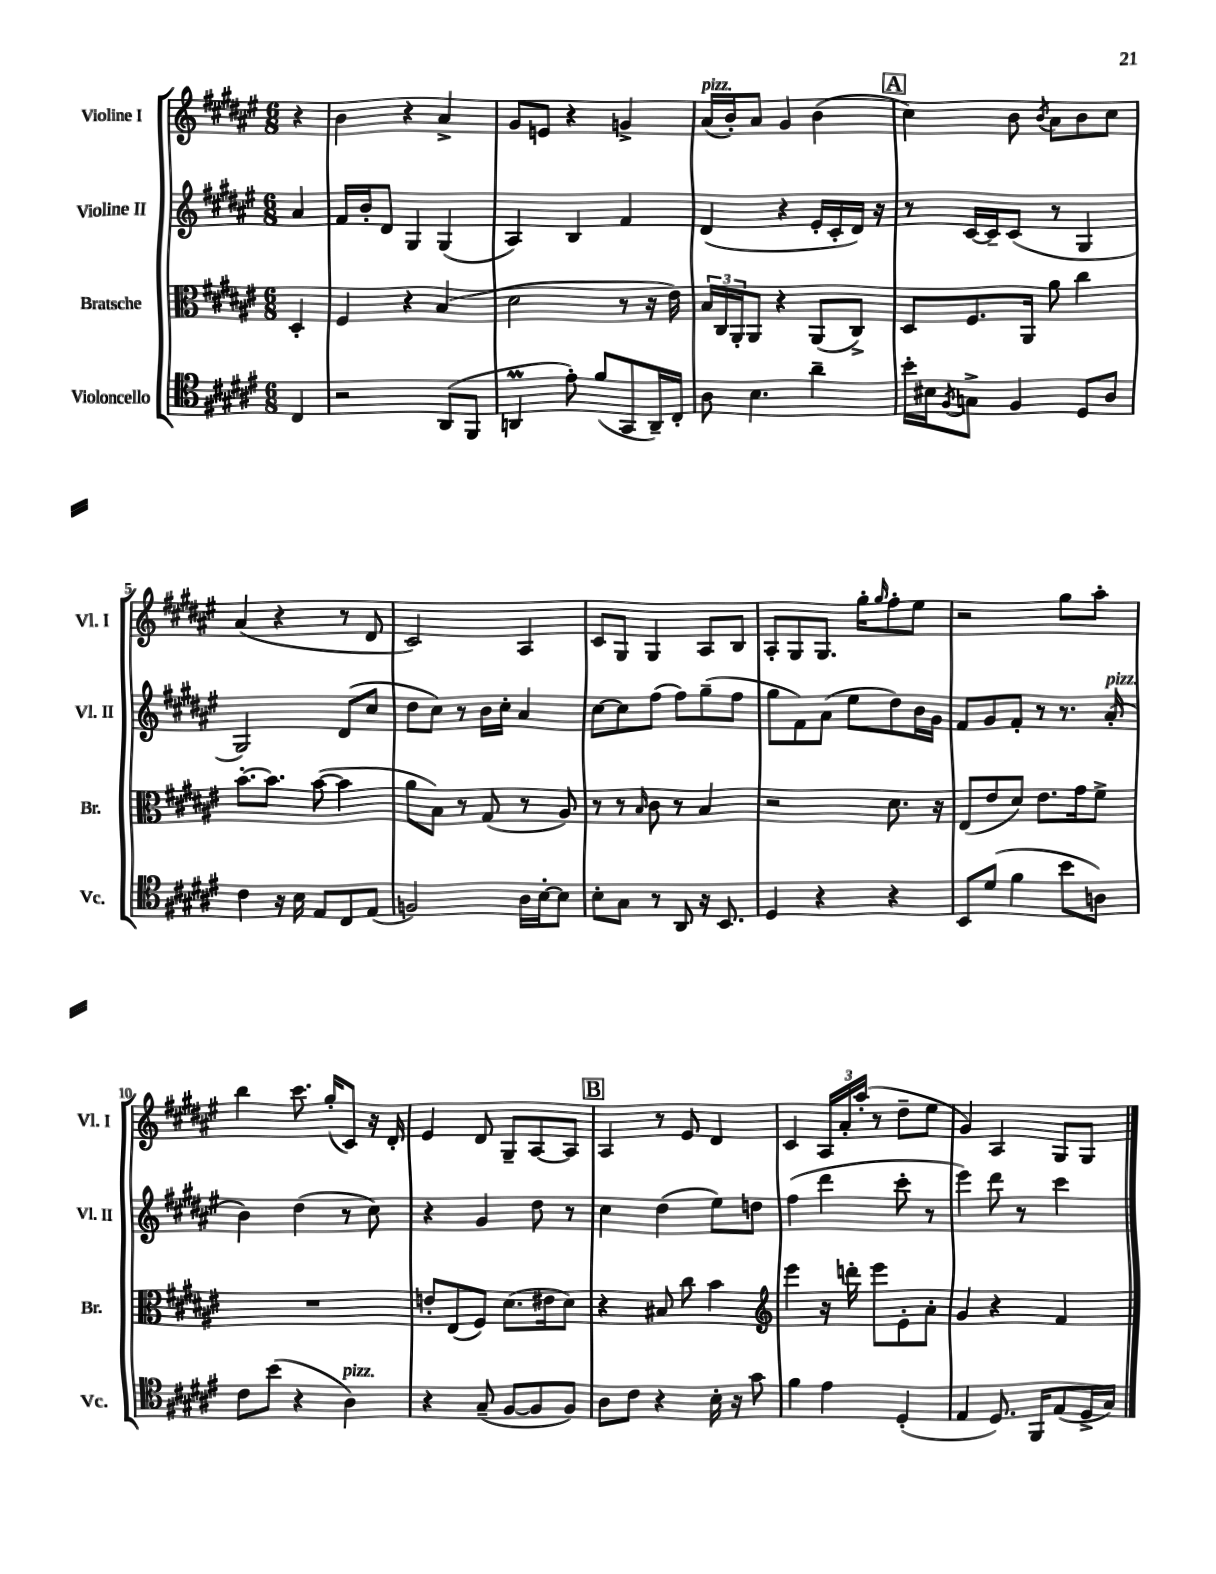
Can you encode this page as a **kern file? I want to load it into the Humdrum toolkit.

**kern	**kern	**kern	**kern
*staff4	*staff3	*staff2	*staff1
*clefC4	*clefC3	*clefG2	*clefG2
*k[f#c#g#d#a#e#]	*k[f#c#g#d#a#e#]	*k[f#c#g#d#a#e#]	*k[f#c#g#d#a#e#]
*M6/8	*M6/8	*M6/8	*M6/8
4C#/	4D#'/	4a#/	4r
=	=	=	=
2r	4F#/	16f#/LL	4b\
.	.	16b'/J	.
.	.	8d#/J	.
.	4r	4G#/	4r
(8AA#/L	(4B/	(4G#/	4a#^/
8FF#/J	.	.	.
=	=	=	=
4AA/	2d#\	4A#/)	8g#/L
.	.	.	8e/J
8e#'\)	.	4B/	4r
(8f#/L	.	.	.
8GG#/	8r	4f#/	4g^/
16AA~/L)	16r	.	.
16C#'/JJ	16e#\)	.	.
=	=	=	=
8A#\	24B/LL	(4d#/	(16a#/LL
.	24C#/	.	.
.	.	.	16b'/J)
.	24AA#'/J	.	.
4.B\	8AA#/J	.	8a#/J
.	4r	4r	4g#/
4a#~\	(8AA#/L	16e#'/LL	(4b\
.	.	16c#'/	.
.	8C#^/J)	16d#/JJ)	.
.	.	16r	.
=	=	=	=
16b'\LL	8D#/L	8r	4cc#\)
16B#\J	.	.	.
8qF#/	.	.	.
8G^\J	8.F#/	[16c#/LL	.
.	.	16c#~/]J	.
4F#/	.	(8c#/J	8b\
.	16AA#/Jk	.	.
.	.	.	8qb/
.	8a#\	8r	8a#\L
8D#/L	4cc#\	4G#/	8b\
8A#/J	.	.	8cc#\J
=	=	=	=
4c#\	[8.b'\L	2G#/)	(4a#/
.	8.b\]J	.	.
16r	.	.	4r
16B\	.	.	.
8E#/L	([8b\	.	.
8C#/	4b\]	(8d#/L	8r
(8E#/J	.	8cc#/J	8d#/
=	=	=	=
2F/)	8a#\L	8dd#\L	2c#/)
.	8B\J)	8cc#\J)	.
.	8r	8r	.
.	(8G#/	16b\LL	.
.	.	16cc#'\JJ	.
16A#\LL	8r	4a#/	4A#/
[16B'\J	.	.	.
8B\]J	8A#/)	.	.
=	=	=	=
8B'\L	8r	[8cc#\L	8c#/L
8G#\J	8r	8cc#\]	8G#/J
.	16qqB/	.	.
8r	8c#\	(8ff#\J	4G#/
8AA#/	8r	8ff#\L)	.
16r	4B/	(8gg#~\	8A#/L
8.BB/	.	.	.
.	.	8ff#\J	8B/J
=	=	=	=
4D#/	2r	8gg#\L	8A#'/L
.	.	8f#\)	8G#/
4r	.	(8a#\J	8.G#/J
.	.	8ee#\L	.
.	.	.	16gg#'\LK
.	.	.	16qqgg#/
4r	8.d#\	8dd#\)	8ff#'\
.	.	16b\L	8ee#\J
.	16r	16g#\JJ	.
=	=	=	=
8BB/L	(8E#/L	8f#/L	2r
(8d#/J	8e#/	8g#/	.
4f#\	8d#/J)	8f#'/J	.
.	8.e#\L	8r	.
8b\L	.	8.r	8gg#\L
.	16g#\k	.	.
8A\J)	8f#^\J	.	8aa#'\J
.	.	(16a#'/	.
=	=	=	=
8c#\L	2.r	4b\)	4bb\
(8b\J	.	.	.
4r	.	(4dd#\	8.ccc#\
.	.	.	(16gg#'/LK
4A#\)	.	8r	8c#/J)
.	.	8cc#\)	16r
.	.	.	16d#'/
=	=	=	=
4r	8e'/L	4r	4e#/
.	(8E#/	.	.
(8G#~/	8F#/J)	4g#/	8d#/
[8F#/L	(8.d#\L	.	8G#~/L
8F#/]	.	8dd#\	[8A#/
.	16e#\k	.	.
8F#/J)	8d#\J)	8r	8A#/]J
=	=	=	=
8A#\L	4r	4cc#\	4A#/
8c#\J	.	.	.
4r	8B#/	(4dd#\	8r
.	8cc#\	.	8e#/
16B'\	4b\	8ee#\L)	4d#/
16r	.	.	.
8g#\	.	8dd\J	.
=	=	=	=
*	*clefG2	*	*
4f#\	4eee#\	(4ff#\	4c#/
4e#\	16r	4ddd#\	24A#/LL
.	.	.	24a#'/
.	16ddd'\	.	.
.	.	.	(24aa#'/JJ
.	8eee#\L	.	8r
(4D#'/	8e#'\	8ccc#'\	8dd#~\L
.	8a#'\J	8r	8ee#\J
=	=	=	=
4E#/	4g#/	4eee#\)	4g#/)
8.D#/)	4r	8ddd#\	4A#/
.	.	8r	.
16FF#/LK	.	.	.
(8E#/	4f#/	4ccc#\	8G#/L
16D#^/L	.	.	8G#/J
16G#/JJ)	.	.	.
==	==	==	==
*-	*-	*-	*-
